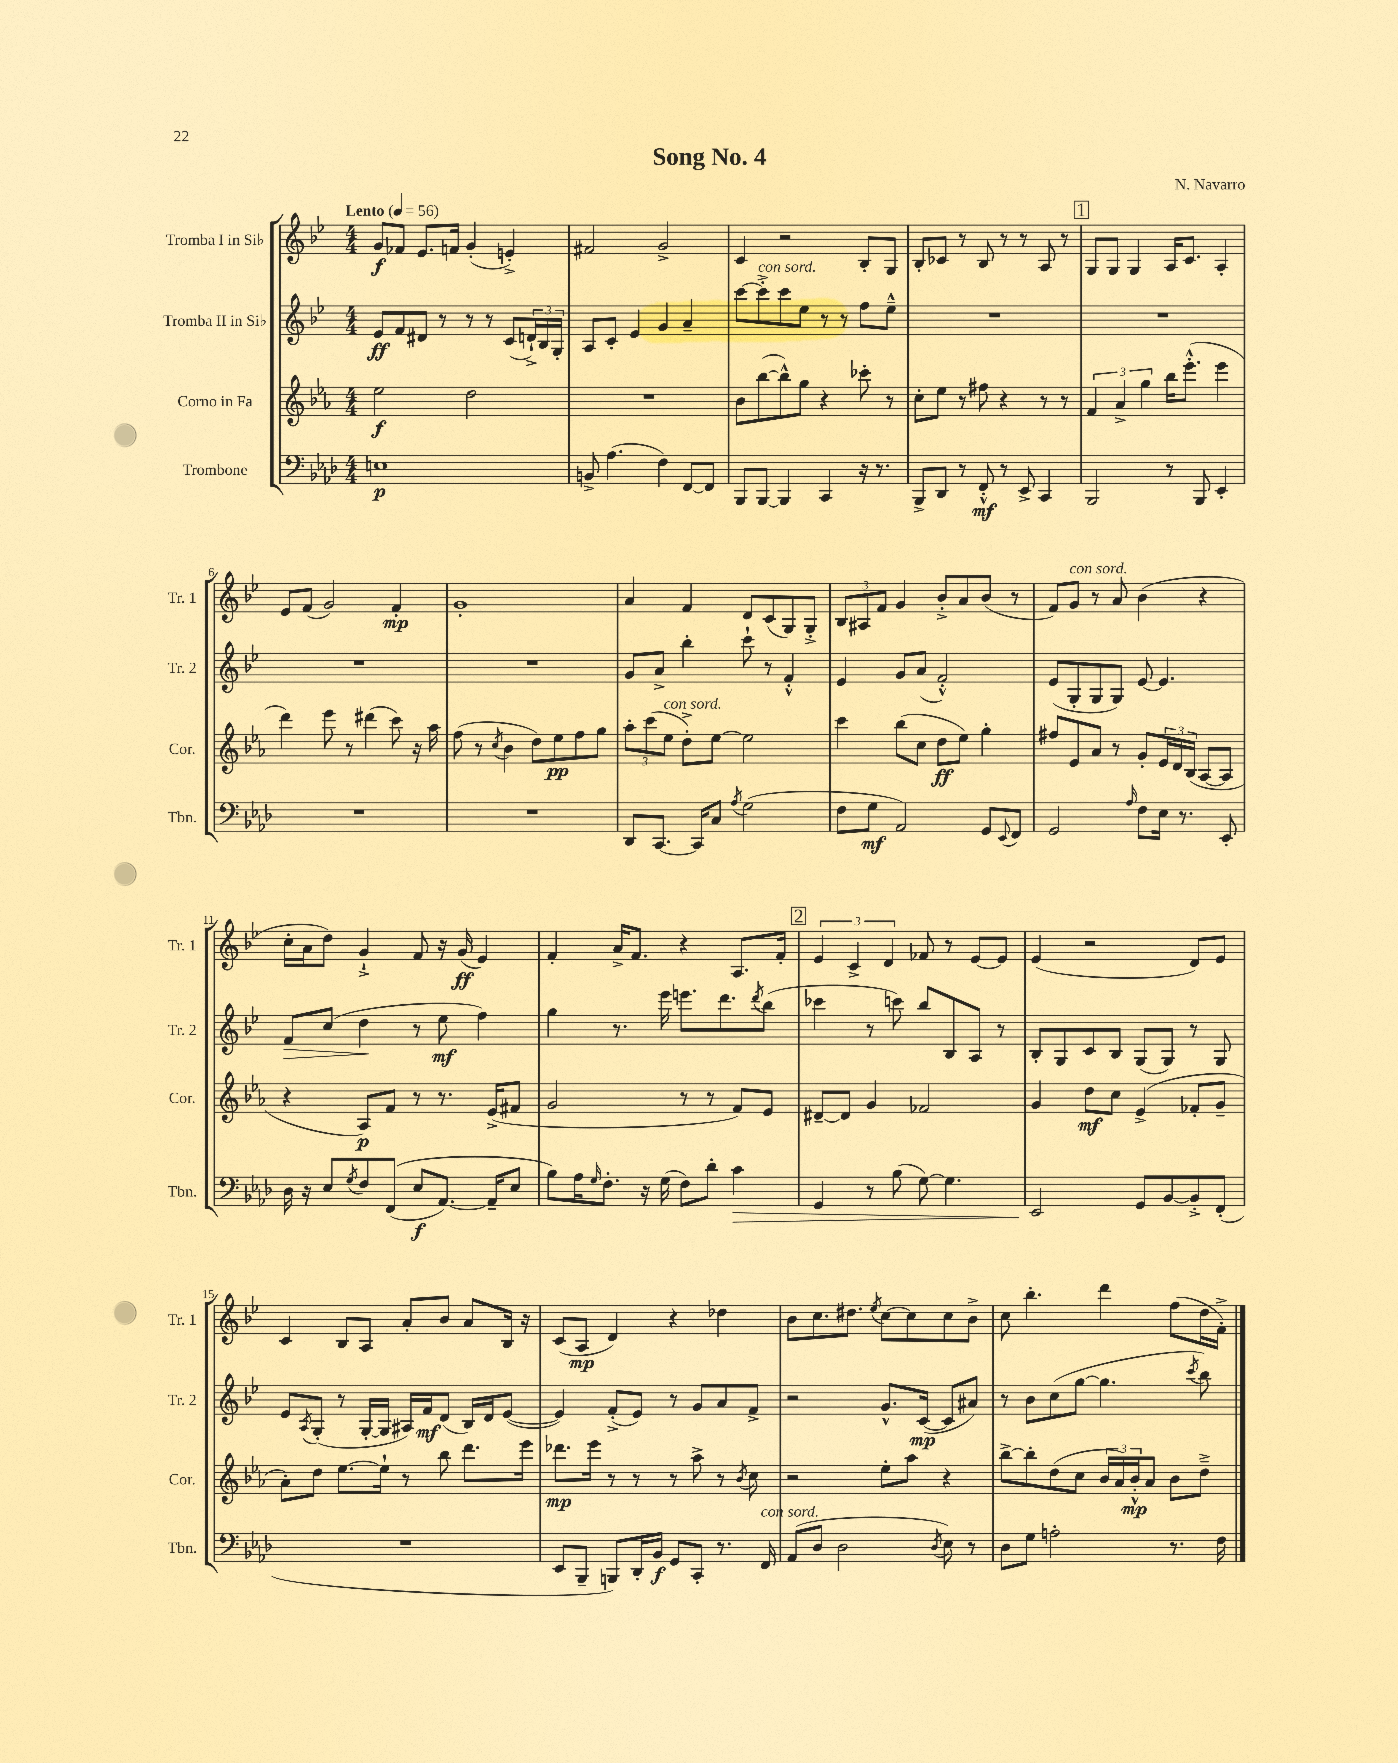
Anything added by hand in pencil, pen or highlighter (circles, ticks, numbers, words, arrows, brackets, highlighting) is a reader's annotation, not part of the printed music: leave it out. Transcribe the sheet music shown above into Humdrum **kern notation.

**kern	**dynam	**kern	**dynam	**kern	**dynam	**kern	**dynam
*part4	*part4	*part3	*part3	*part2	*part2	*part1	*part1
*staff4	*staff4	*staff3	*staff3	*staff2	*staff2	*staff1	*staff1
*I"Trombone	*	*I"Corno in Fa	*	*I"Tromba II in Si♭	*	*I"Tromba I in Si♭	*
*I'Tbn.	*	*I'Cor.	*	*I'Tr. 2	*	*I'Tr. 1	*
*clefF4	*	*clefG2	*	*clefG2	*	*clefG2	*
*k[b-e-a-d-]	*	*k[b-e-a-]	*	*k[b-e-]	*	*k[b-e-]	*
*M4/4	*	*M4/4	*	*M4/4	*	*M4/4	*
*MM56	*	*MM56	*	*MM56	*	*MM56	*
=1	=1	=1	=1	=1	=1	=1	=1
!	!	!	!	!	!	!LO:TX:a:B:t=Lento	!
1En	p	2ee-\	f	8e-/L	ff	8g/L	f
.	.	.	.	8f/	.	8f-X/J	.
.	.	.	.	8d#X/J	.	8.e-/L	.
.	.	.	.	8r	.	.	.
.	.	.	.	.	.	16fn/Jk	.
.	.	2dd\	.	8r	.	(4g'/	.
.	.	.	.	8r	.	.	.
.	.	.	.	(8c/L	.	4en'^/)	.
.	.	.	.	24dn`^/L)	.	.	.
.	.	.	.	24B-/	.	.	.
.	.	.	.	24G'/JJ	.	.	.
=2	=2	=2	=2	=2	=2	=2	=2
8BBn^/	.	1r	.	8A/L	.	2f#X/	.
(4.A-\	.	.	.	8c'/J	.	.	.
.	.	.	.	4e-/	.	.	.
4F\)	.	.	.	4g/	.	2g^/	.
[8FF/L	.	.	.	4a~/	.	.	.
8FF/J]	.	.	.	.	.	.	.
=3	=3	=3	=3	=3	=3	=3	=3
8BBB-/L	.	8b-\L	.	[8ccc\L	.	4c/	.
!	!	!	!	!LO:TX:a:i:t=con sord.	!	!	!
[8BBB-/J	.	([8bb-\	.	8ccc'^\]	.	.	.
4BBB-/]	.	8bb-^^\])	.	8ccc\	.	2r	.
.	.	8gg\J	.	8ee-\J	.	.	.
4CC/	.	4r	.	8r	.	.	.
.	.	.	.	8r	.	.	.
16r	.	8ccc-X'\	.	8ff\L	.	8B-'/L	.
8.r	.	.	.	.	.	.	.
.	.	8r	.	8ee-~^^\J	.	8G/J	.
=4	=4	=4	=4	=4	=4	=4	=4
8BBB-^/L	.	8cc'\L	.	1r	.	8B-'/L	.
8DD-/J	.	8ee-\J	.	.	.	8c-X/J	.
8r	.	8r	.	.	.	8r	.
8FF'^^/	mf	8ff#X\	.	.	.	8B-/	.
8r	.	4r	.	.	.	8r	.
8EE-^/	.	.	.	.	.	8r	.
4CC/	.	8r	.	.	.	8A/	.
.	.	8r	.	.	.	8r	.
!!LO:REH:place=s1:t=1
=5	=5	=5	=5	=5	=5	=5	=5
2BBB-/	.	6f/	.	1r	.	8G/L	.
.	.	.	.	.	.	8G/J	.
.	.	6a-^/	.	.	.	.	.
.	.	.	.	.	.	4G/	.
.	.	6gg\	.	.	.	.	.
8r	.	16bb-\KL	.	.	.	16A/KL	.
.	.	(8.eee-'^^\J	.	.	.	8.c/J	.
8BBB-/	.	.	.	.	.	.	.
4EE-'/	.	4eee-\	.	.	.	4A'/	.
!!LO:LB:g=z
=6	=6	=6	=6	=6	=6	=6	=6
1r	.	4ddd\)	.	1r	.	8e-/L	.
.	.	.	.	.	.	(8f/J	.
.	.	8eee-\	.	.	.	2g/)	.
.	.	8r	.	.	.	.	.
.	.	(4ddd#X\	.	.	.	.	.
.	.	8ccc\)	.	.	.	4f'/	mp
.	.	16r	.	.	.	.	.
.	.	16aa-\	.	.	.	.	.
=7	=7	=7	=7	=7	=7	=7	=7
1r	.	(8ff\	.	1r	.	1g'	.
.	.	8r	.	.	.	.	.
.	.	8qcc/	.	.	.	.	.
.	.	4b-\	.	.	.	.	.
.	.	8dd\L)	.	.	.	.	.
.	.	8ee-\	pp	.	.	.	.
.	.	8ff\	.	.	.	.	.
.	.	8gg\J	.	.	.	.	.
=8	=8	=8	=8	=8	=8	=8	=8
8DD-/L	.	12aa-'\L	.	8g/L	.	4a/	.
.	.	(12ccc\	.	.	.	.	.
[8.CC/J	.	.	.	8a^/J	.	.	.
!	!	!LO:TX:a:i:t=con sord.	!	!	!	!	!
.	.	12ee-\J	.	.	.	.	.
.	.	8dd'^\L)	.	4bb-'\	.	4f/	.
16CC/KL]	.	.	.	.	.	.	.
8C/J	.	[8ee-\J	.	.	.	.	.
8qA-/	.	.	.	.	.	.	.
(2G\	.	2ee-\]	.	8ccc`\	.	8d/L	.
.	.	.	.	8r	.	(8c/	.
.	.	.	.	4f'^^/	.	8G/)	.
.	.	.	.	.	.	8G'^/J	.
=9	=9	=9	=9	=9	=9	=9	=9
8F\L	.	4ccc\	.	4e-/	.	12B-/L	.
.	.	.	.	.	.	12A#X/	.
8G\J	mf	.	.	.	.	.	.
.	.	.	.	.	.	12f/J	.
2AA-/)	.	(8bb-\L	.	8g/L	.	4g/	.
.	.	8cc\J	.	(8a/J	.	.	.
.	.	8dd\L	ff	2f'^^/)	.	8b-'^/L	.
.	.	8ee-\J)	.	.	.	8a/	.
8GG/L	.	4gg'\	.	.	.	(8b-/J	.
8qqEE-/	.	.	.	.	.	.	.
8FF/J	.	.	.	.	.	8r	.
=10	=10	=10	=10	=10	=10	=10	=10
2GG/	.	8ff#X/L	.	(8e-/L	.	8f/L)	.
!	!	!	!	!	!	!LO:TX:a:i:t=con sord.	!
.	.	8e-/	.	8G'/	.	8g/J	.
.	.	8a-/J	.	8G/	.	8r	.
.	.	8r	.	8G/J)	.	8a/	.
16qqA-/	.	.	.	.	.	.	.
8F\L	.	8g'/L	.	[8e-/	.	(4b-\	.
16E-\Jk	.	24e-/L	.	4.e-/]	.	.	.
.	.	24d/	.	.	.	.	.
8.r	.	.	.	.	.	.	.
.	.	(24B-/JJ	.	.	.	.	.
.	.	[8A-/L	.	.	.	4r	.
8EE-'/	.	8A-/J]	.	.	.	.	.
!!LO:LB:g=z
=11	=11	=11	=11	=11	=11	=11	=11
!	!	!	!	!	!LO:HP:b	!	!
16D-\	.	4r	.	8f/L	>	16cc'\LL	.
16r	.	.	.	.	.	16a\J	.
8E-/L	.	.	.	(8cc/J	.	8dd\J)	.
8qG/	.	.	.	.	.	.	.
8F/	.	8A-/L)	p	4dd\	.	4g`^/	.
((8FF/J	.	8f/J	.	.	.	.	.
8E-/L	f	8r	.	8r	]	8f/	.
[8.AA-/J)	.	8.r	.	8ee-\	mf	16r	.
.	.	.	.	.	.	(16g/	ff
.	.	.	.	4ff\)	.	4e-/)	.
16AA-~/KL]	.	(16e-^/KL	.	.	.	.	.
8E-/J	.	8f#X/J	.	.	.	.	.
=12	=12	=12	=12	=12	=12	=12	=12
8B-\L)	.	2g/	.	4gg\	.	4f'/	.
16A-\K	.	.	.	.	.	.	.
16qqG/	.	.	.	.	.	.	.
8.F'\J	.	.	.	.	.	.	.
.	.	.	.	8.r	.	16a^/KL	.
.	.	.	.	.	.	8.f/J	.
16r	.	.	.	.	.	.	.
(16G\	.	.	.	16eee-\	.	.	.
8F\L)	.	8r	.	8.eeen\L	.	4r	.
8d-'\J	.	8r	.	.	.	.	.
.	.	.	.	8.ddd\	.	.	.
!	!LO:HP:b	!	!	!	!	!	!
4c\	>	8f/L)	.	.	.	8.A/L	.
.	.	.	.	8qddd/	.	.	.
.	.	8e-/J	.	(8bb-\J	.	.	.
.	.	.	.	.	.	16f'/Jk	.
!!LO:REH:place=s1:t=2
=13	=13	=13	=13	=13	=13	=13	=13
4GG/	.	[8d#X~/L	.	4ccc-X\	.	6e-/	.
.	.	8d#/J]	.	.	.	.	.
.	.	.	.	.	.	6c^/	.
8r	.	4g/	.	8r	.	.	.
.	.	.	.	.	.	6d/	.
(8B-\	.	.	.	8cccn\)	.	.	.
[8G\)	.	2f-X/	.	8bb-/L	.	8f-X/	.
4.G\]	.	.	.	8B-/	.	8r	.
.	.	.	.	8A/J	.	[8e-/L	.
.	.	.	.	8r	.	8e-/J]	.
=14	=14	=14	=14	=14	=14	=14	=14
2EE-/	.	4g/	.	8B-'/L	.	(4e-/	.
.	.	.	.	8G/	.	.	.
.	.	8dd\L	mf	8c/	.	2r	.
.	.	8cc\J	.	8B-/J	.	.	.
8GG/L	]	(4e-^/	.	(8G/L	.	.	.
[8BB-/	.	.	.	8G/J)	.	.	.
8BB-'^/]	.	8f-X'/L	.	8r	.	8d/L)	.
(8FF'/J	.	8g~/J	.	8G/	.	8e-/J	.
!!LO:LB:g=z
=15	=15	=15	=15	=15	=15	=15	=15
1r	.	8a-'\L)	.	8e-/L	.	4c/	.
.	.	.	.	8qA/	.	.	.
.	.	8dd\J	.	(8G'/J	.	.	.
.	.	[8.ee-\L	.	8r	.	8B-/L	.
.	.	.	.	[16G'/LL	.	8A/J	.
.	.	16ee-`\Jk]	.	16G/JJ]	.	.	.
.	.	8r	.	16A#X/LL)	.	8a'/L	.
.	.	.	.	16f/J	mf	.	.
.	.	8bb-\	.	(8d/J	.	8b-/J	.
.	.	8.ddd\L	.	16B-/LL)	.	8a/L	.
.	.	.	.	16d/J	.	.	.
.	.	.	.	([8e-/J	.	16B-/Jk	.
.	.	16eee-\Jk	.	.	.	16r	.
=16	=16	=16	=16	=16	=16	=16	=16
8EE-/L	.	8.ddd-X\L	mp	4e-/])	.	(8c/L	.
8BBB-~/J	.	.	.	.	.	8A/J	mp
.	.	16eee-\Jk	.	.	.	.	.
8BBBn/L)	.	8r	.	(8f'^/L	.	4d/)	.
16DD-'/L	.	8r	.	8e-/J)	.	.	.
16BB-/JJ	f	.	.	.	.	.	.
8GG/L	.	8r	.	8r	.	4r	.
8CC'/J	.	8aa-^\	.	8g/L	.	.	.
8.r	.	8r	.	8a/	.	4dd-X\	.
.	.	8qb-/	.	.	.	.	.
.	.	8cc\	.	8f^/J	.	.	.
!LO:TX:a:i:t=con sord.	!	!	!	!	!	!	!
16FF/	.	.	.	.	.	.	.
=17	=17	=17	=17	=17	=17	=17	=17
(8AA-/L	.	2r	.	2r	.	8b-\L	.
8D-/J	.	.	.	.	.	8.cc\	.
2D-\	.	.	.	.	.	.	.
.	.	.	.	.	.	8.dd#X\J	.
.	.	.	.	.	.	8qee-/	.
.	.	8ee-'\L	.	8.g^^/L	.	[8cc\L	.
.	.	8aa-\J	.	.	.	8cc\]	.
.	.	.	.	([16c/Jk	mp	.	.
8qD-/	.	.	.	.	.	.	.
8E-\)	.	4r	.	8c/L]	.	8cc\	.
8r	.	.	.	8a#X/J)	.	8b-^\J	.
=18	=18	=18	=18	=18	=18	=18	=18
8D-\L	.	[8bb-^\L	.	8r	.	8cc\	.
8G\J	.	8bb-'\]	.	8b-\L	.	4.bb-'\	.
2An'\	.	(8dd\	.	(8cc\	.	.	.
.	.	8cc\J	.	[8gg\J	.	.	.
.	.	24b-/LL	.	4.gg\]	.	4ddd\	.
.	.	24a-/)	.	.	.	.	.
.	.	24b-'^^/J	mp	.	.	.	.
.	.	8a-/J	.	.	.	.	.
8.r	.	8b-\L	.	.	.	(8ff\L	.
.	.	.	.	8qccc/	.	.	.
.	.	8dd~^\J	.	8bb-\)	.	16dd\L	.
16F\	.	.	.	.	.	16f'^\JJ)	.
==	==	==	==	==	==	==	==
*-	*-	*-	*-	*-	*-	*-	*-
